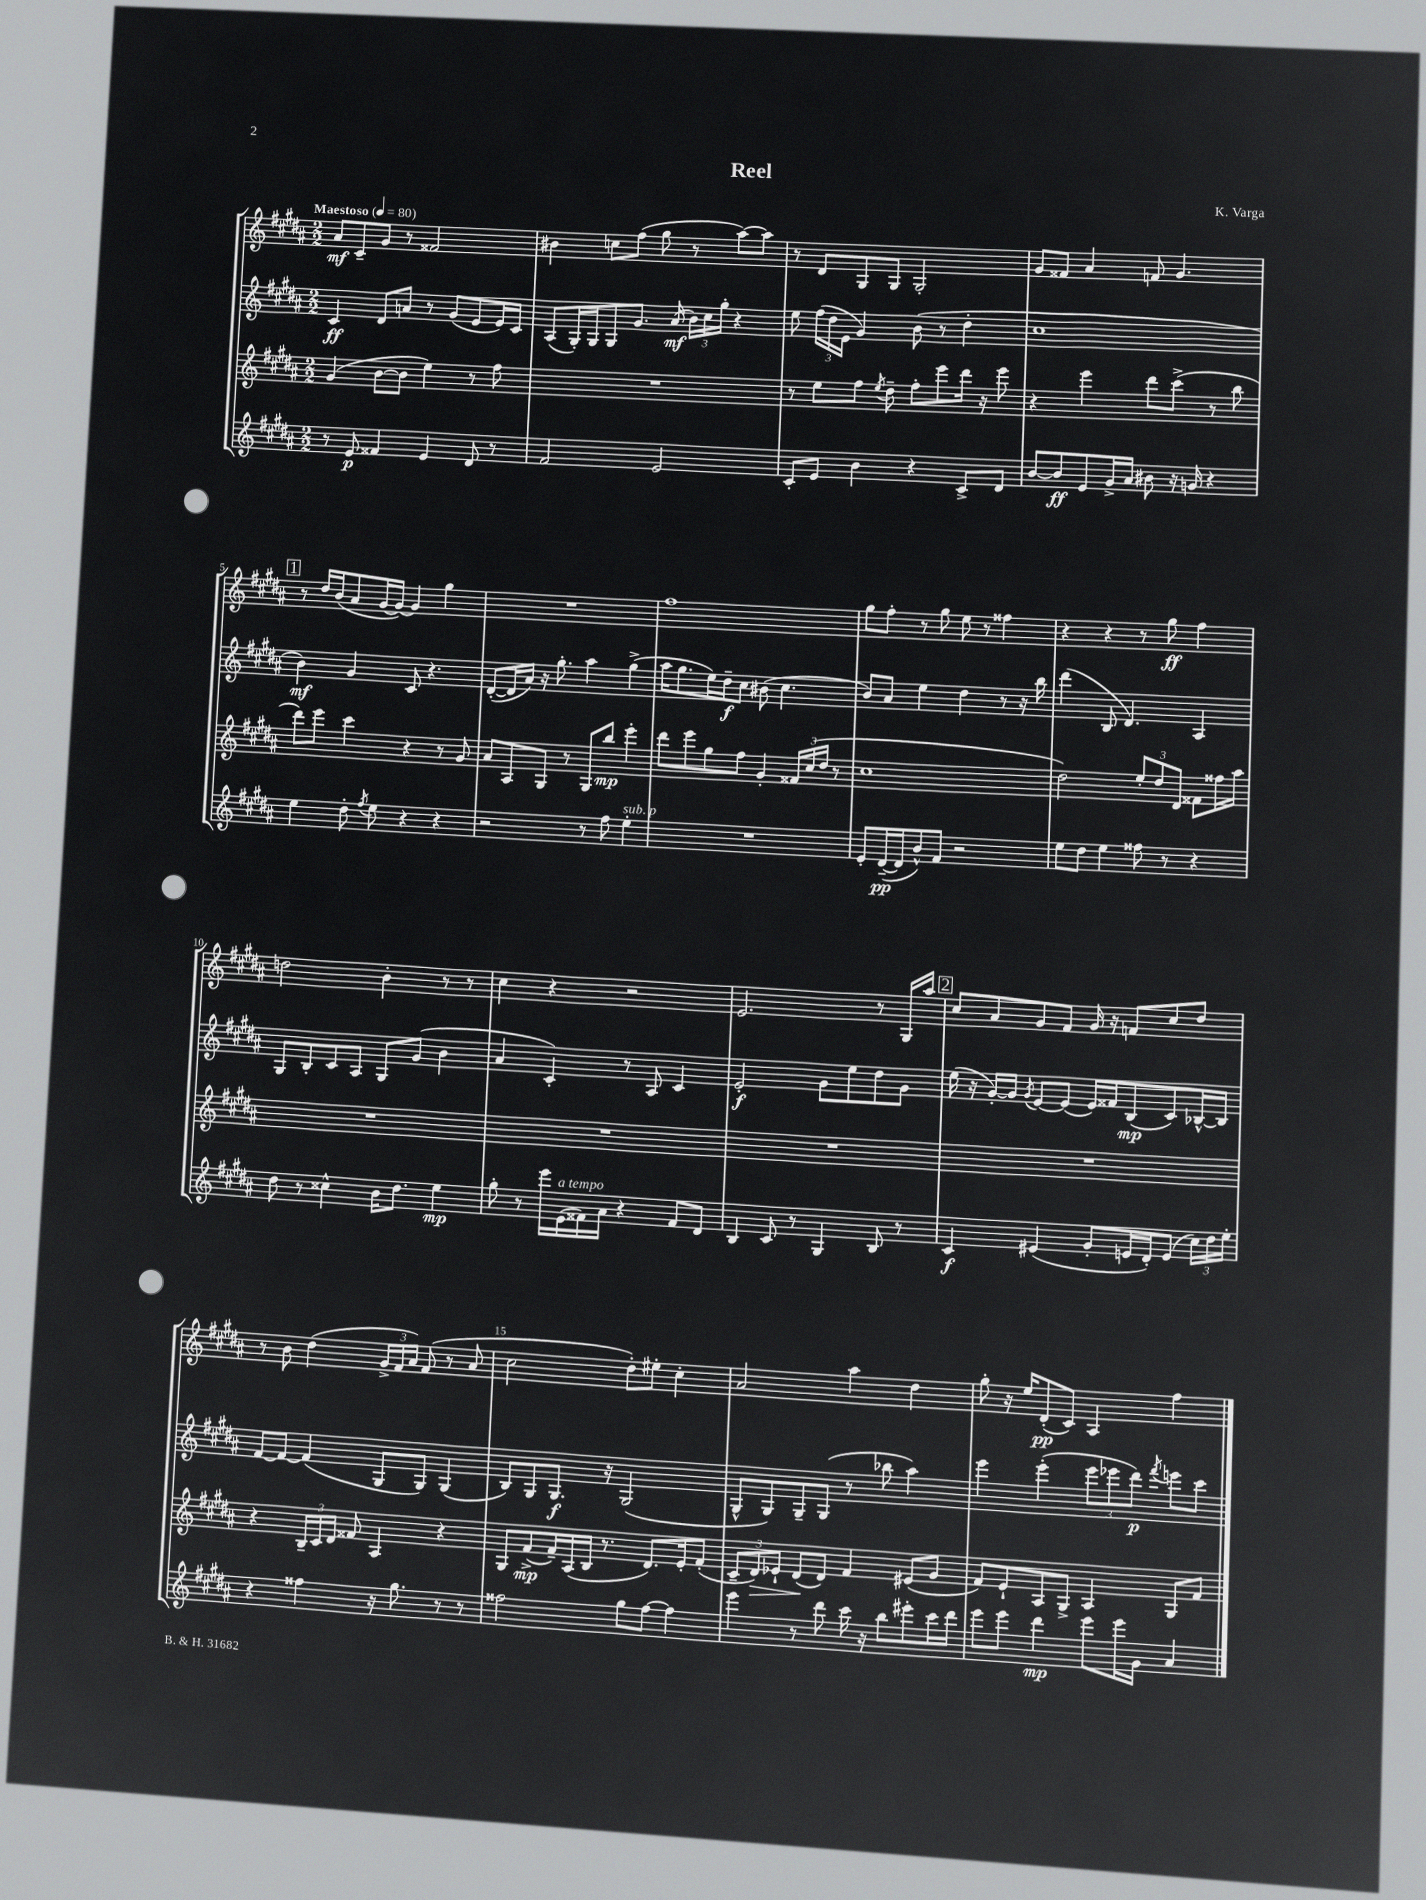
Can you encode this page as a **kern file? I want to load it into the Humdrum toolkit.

**kern	**dynam	**kern	**dynam	**kern	**dynam	**kern	**dynam
*part4	*part4	*part3	*part3	*part2	*part2	*part1	*part1
*staff4	*staff4	*staff3	*staff3	*staff2	*staff2	*staff1	*staff1
*clefG2	*	*clefG2	*	*clefG2	*	*clefG2	*
*k[f#c#g#d#a#]	*	*k[f#c#g#d#a#]	*	*k[f#c#g#d#a#]	*	*k[f#c#g#d#a#]	*
*M2/2	*	*M2/2	*	*M2/2	*	*M2/2	*
*MM80	*	*MM80	*	*MM80	*	*MM80	*
=1	=1	=1	=1	=1	=1	=1	=1
!	!	!	!	!	!	!LO:TX:a:B:t=Maestoso	!
8r	.	(4g#/	.	4c#/	ff	8a#/L	mf
8e/	p	.	.	.	.	8c#~/	.
4f##X/	.	[8b\L	.	8d#/L	.	8g#/J	.
.	.	8b\J]	.	8an/J	.	8r	.
4e/	.	4ee\)	.	8r	.	2f##X/	.
.	.	.	.	(8g#/L	.	.	.
8d#/	.	8r	.	8e/	.	.	.
8r	.	8ff#\	.	16e/L)	.	.	.
.	.	.	.	16c#/JJ	.	.	.
=2	=2	=2	=2	=2	=2	=2	=2
2f#/	.	1r	.	(8A#/L	.	4b#X\	.
.	.	.	.	16G#'/L)	.	.	.
.	.	.	.	16G#/J	.	.	.
.	.	.	.	8G#/	.	8ccn\L	.
.	.	.	.	8.g#/J	.	(8ff#\J	.
2e/	.	.	.	.	.	8gg#\	.
.	.	.	.	(16a#/	mf	.	.
.	.	.	.	24b\LL)	.	8r	.
.	.	.	.	24cc#\	.	.	.
.	.	.	.	24gg#'\JJ	.	.	.
.	.	.	.	4r	.	[8aa#\L)	.
.	.	.	.	.	.	8aa#\J]	.
=3	=3	=3	=3	=3	=3	=3	=3
8c#'/L	.	8r	.	8ee\	.	8r	.
8e/J	.	8ee\L	.	(24ff#\LL	.	8d#/L	.
.	.	.	.	24dd#\	.	.	.
.	.	.	.	24e\JJ	.	.	.
4b\	.	8ff#\J	.	4g#/)	.	8G#/	.
.	.	8qee/	.	.	.	.	.
.	.	8dd#~\	.	.	.	8G#/J	.
4r	.	8ff#'\L	.	(8b\	.	2G#'/	.
.	.	8eee\	.	8r	.	.	.
8c#^/L	.	16ddd#\Jk	.	4dd#'\	.	.	.
.	.	16r	.	.	.	.	.
8d#/J	.	8eee\	.	.	.	.	.
=4	=4	=4	=4	=4	=4	=4	=4
[8b/L	.	4r	.	1cc#	.	8g#/L	.
8b/]	ff	.	.	.	.	8f##X/J	.
8e/	.	4eee\	.	.	.	4a#/	.
16g#^/L	.	.	.	.	.	.	.
16a#/JJ	.	.	.	.	.	.	.
8b#X\	.	8ddd#\L	.	.	.	8fn/	.
16r	.	(8ccc#^\J	.	.	.	4.g#/	.
16gn/	.	.	.	.	.	.	.
4r	.	8r	.	.	.	.	.
.	.	8bb\	.	.	.	.	.
!!LO:LB:g=z
!!LO:REH:place=s1:t=1
=5	=5	=5	=5	=5	=5	=5	=5
4ee\	.	8ddd#\L)	.	4b\)	mf	8r	.
.	.	8eee\J	.	.	.	16dd#/LL	.
.	.	.	.	.	.	(16b/J	.
8dd#'\	.	4ccc#\	.	4g#/	.	8a#/	.
8qff#/	.	.	.	.	.	.	.
8ee\	.	.	.	.	.	[16g#/L	.
.	.	.	.	.	.	16g#/JJ_)	.
4r	.	4r	.	8c#/	.	4g#/]	.
.	.	.	.	4.r	.	.	.
4r	.	8r	.	.	.	4gg#\	.
.	.	8g#/	.	.	.	.	.
=6	=6	=6	=6	=6	=6	=6	=6
2r	.	8a#/L	.	([8d#'/L	.	1r	.
.	.	8A#/	.	16d#/L]	.	.	.
.	.	.	.	16a#/JJ)	.	.	.
.	.	8G#/J	.	16r	.	.	.
.	.	.	.	8.gg#'\	.	.	.
.	.	8r	.	.	.	.	.
8r	.	8G#/L	.	4aa#\	.	.	.
8ff#\	.	8bb/J	mp	.	.	.	.
!LO:TX:a:i:t=sub. p	!	!	!	!	!	!	!
4ee'\	.	4eee'\	.	(4gg#^\	.	.	.
=7	=7	=7	=7	=7	=7	=7	=7
1r	.	8ddd#\L	.	16aa#\KL	.	1ff#	.
.	.	.	.	8.gg#\	.	.	.
.	.	8eee\	.	.	.	.	.
.	.	8gg#\	.	16ee\L)	.	.	.
.	.	.	.	16dd#~\J	f	.	.
.	.	8ff#\J	.	8cc#\J	.	.	.
.	.	4g#'/	.	(8b#X\	.	.	.
.	.	.	.	4.cc#\	.	.	.
.	.	24f##X/LL	.	.	.	.	.
.	.	(24cc#/	.	.	.	.	.
.	.	24dd#/JJ	.	.	.	.	.
.	.	8r	.	.	.	.	.
=8	=8	=8	=8	=8	=8	=8	=8
8e'/L	.	1cc#	.	8b/L)	.	8gg#\L	.
([16d#~/L	pp	.	.	8a#/J	.	8ff#'\J	.
16d#/J]	.	.	.	.	.	.	.
8b^^/)	.	.	.	4ee\	.	8r	.
8f#/J	.	.	.	.	.	8gg#\	.
2r	.	.	.	4dd#\	.	8ee\	.
.	.	.	.	.	.	8r	.
.	.	.	.	8r	.	4ff##X\	.
.	.	.	.	16r	.	.	.
.	.	.	.	16bb\	.	.	.
=9	=9	=9	=9	=9	=9	=9	=9
8ee\L	.	2dd#\)	.	(4ddd#\	.	4r	.
8dd#\J	.	.	.	.	.	.	.
4ee\	.	.	.	8B/	.	4r	.
.	.	.	.	4.d#/)	.	.	.
8ff##X\	.	12ee'/L	.	.	.	8r	.
.	.	12dd#/	.	.	.	.	.
8r	.	.	.	.	.	8gg#\	ff
.	.	12d#/J	.	.	.	.	.
4r	.	8f##X\L	.	4A#/	.	4ff#\	.
.	.	16ff##X\L	.	.	.	.	.
.	.	16aa#\JJ	.	.	.	.	.
!!LO:LB:g=z
=10	=10	=10	=10	=10	=10	=10	=10
8dd#\	.	1r	.	8G#/L	.	2ddn\	.
8r	.	.	.	8B'/	.	.	.
4cc##X^^\	.	.	.	8c#/	.	.	.
.	.	.	.	8A#/J	.	.	.
16b\KL	.	.	.	8G#/L	.	4b'\	.
8.dd#\J	.	.	.	.	.	.	.
.	.	.	.	(8g#/J	.	.	.
4ee\	mp	.	.	4b\	.	8r	.
.	.	.	.	.	.	8r	.
=11	=11	=11	=11	=11	=11	=11	=11
8gg#'\	.	1r	.	4a#/	.	4cc#\	.
8r	.	.	.	.	.	.	.
16eee\LL	.	.	.	4c#'/)	.	4r	.
!LO:TX:a:i:t=a tempo	!	!	!	!	!	!	!
(16e\	.	.	.	.	.	.	.
16f##X\)	.	.	.	.	.	.	.
16a#\JJ	.	.	.	.	.	.	.
4r	.	.	.	8r	.	2r	.
.	.	.	.	8A#/	.	.	.
8f##/L	.	.	.	4c#/	.	.	.
8d#/J	.	.	.	.	.	.	.
=12	=12	=12	=12	=12	=12	=12	=12
4B/	.	1r	.	2e'/	f	2.e/	.
8c#/	.	.	.	.	.	.	.
8r	.	.	.	.	.	.	.
4G#/	.	.	.	8g#\L	.	.	.
.	.	.	.	8ee\	.	.	.
8B/	.	.	.	8dd#\	.	8r	.
8r	.	.	.	8g#\J	.	16G#/LL	.
.	.	.	.	.	.	16aa#/JJ	.
!!LO:REH:place=s1:t=2
=13	=13	=13	=13	=13	=13	=13	=13
4c#/	f	1r	.	(16ee\	.	8cc#/L	.
.	.	.	.	16r	.	.	.
.	.	.	.	[16g#'/LL)	.	8a#/	.
.	.	.	.	16g#/JJ]	.	.	.
.	.	.	.	8qg#/	.	.	.
(4e#X/	.	.	.	[8e/L	.	8g#/	.
.	.	.	.	(8e/J]	.	8f#/J	.
8g#'/L	.	.	.	16e/LL)	.	16g#/	.
.	.	.	.	16f##X/J	.	16r	.
16en/L	.	.	.	(8B/	mp	8fn/L	.
16d#'/J)	.	.	.	.	.	.	.
(8e/J	.	.	.	8c#/)	.	8cc#/	.
24cc#\LL)	.	.	.	[16B-X^^/L	.	8dd#/J	.
24dd#\	.	.	.	.	.	.	.
.	.	.	.	16B-/JJ]	.	.	.
24ee'\JJ	.	.	.	.	.	.	.
!!LO:LB:g=z
=14	=14	=14	=14	=14	=14	=14	=14
4r	.	4r	.	[8f#/L	.	8r	.
.	.	.	.	8f#/J_	.	8b\	.
4ff##X\	.	24B~/LL	.	(4f#/]	.	(4dd#\	.
.	.	24c#/	.	.	.	.	.
.	.	24d#/JJ	.	.	.	.	.
.	.	8f##X/	.	.	.	.	.
16r	.	4A#/	.	8G#/L	.	24g#^/LL	.
.	.	.	.	.	.	24f#/	.
8.gg#\	.	.	.	.	.	.	.
.	.	.	.	.	.	24a#/JJ)	.
.	.	.	.	8G#/J)	.	(8f#/	.
8r	.	4r	.	(4G#/	.	8r	.
8r	.	.	.	.	.	8a#/	.
=15	=15	=15	=15	=15	=15	=15	=15
2ff##X\	.	8G#/L	.	8B/L)	.	2cc#\	.
.	.	(8f#^/	mp	8G#/	.	.	.
.	.	16f#~/L)	.	8.G#/J	f	.	.
.	.	(16A#/	.	.	.	.	.
.	.	16B/JJ	.	.	.	.	.
.	.	8.r	.	16r	.	.	.
8gg#\L	.	.	.	(2G#/	.	8dd#'\L)	.
[8ff##\J	.	8.d#/L)	.	.	.	8ee#X'\J	.
4ff##\]	.	.	.	.	.	4cc#'\	.
.	.	16e'/k	.	.	.	.	.
.	.	(8f#'/J	.	.	.	.	.
=16	=16	=16	=16	=16	=16	=16	=16
4eee\	.	12c#~/L	.	8G#^^/L	.	2a#/	.
!	!	!	!LO:HP:b	!	!	!	!
.	.	12d#/)	>	.	.	.	.
.	.	.	.	8G#/)	.	.	.
.	.	12e-X`/J	.	.	.	.	.
8r	.	(8d#/L	.	8G#~/	.	.	.
8ddd#\	.	8d#/J)	]	(8G#/J	.	.	.
16ccc#\	.	4f#/	.	8r	.	4aa#\	.
16r	.	.	.	.	.	.	.
8bb\L	.	.	.	8bb-X\	.	.	.
8eee#X'\	.	(8e#X/L	.	4aa#\)	.	4dd#\	.
16ccc#\L	.	8g#/J	.	.	.	.	.
16ddd#\JJ	.	.	.	.	.	.	.
=17	=17	=17	=17	=17	=17	=17	=17
8eee\L	.	8f#/L)	.	4eee\	.	8gg#'\	.
8eee\J	.	8e`/	.	.	.	16r	.
.	.	.	.	.	.	16ee/KL	.
4ddd#\	mp	8A#/	.	(4eee'\	.	(8d#'/	pp
.	.	8G#^/J	.	.	.	8c#/J)	.
8eee\L	.	4A#/	.	12eee\L	.	4A#/	.
.	.	.	.	12eee-X\	.	.	.
16eee\L	.	.	.	.	.	.	.
.	.	.	.	12ddd#\J)	p	.	.
16g#\JJ	.	.	.	.	.	.	.
.	.	.	.	8qfff#/	.	.	.
4a#/	.	8G#/L	.	8eeen\L	.	4ff#\	.
.	.	8f#/J	.	8ccc#\J	.	.	.
==	==	==	==	==	==	==	==
*-	*-	*-	*-	*-	*-	*-	*-
